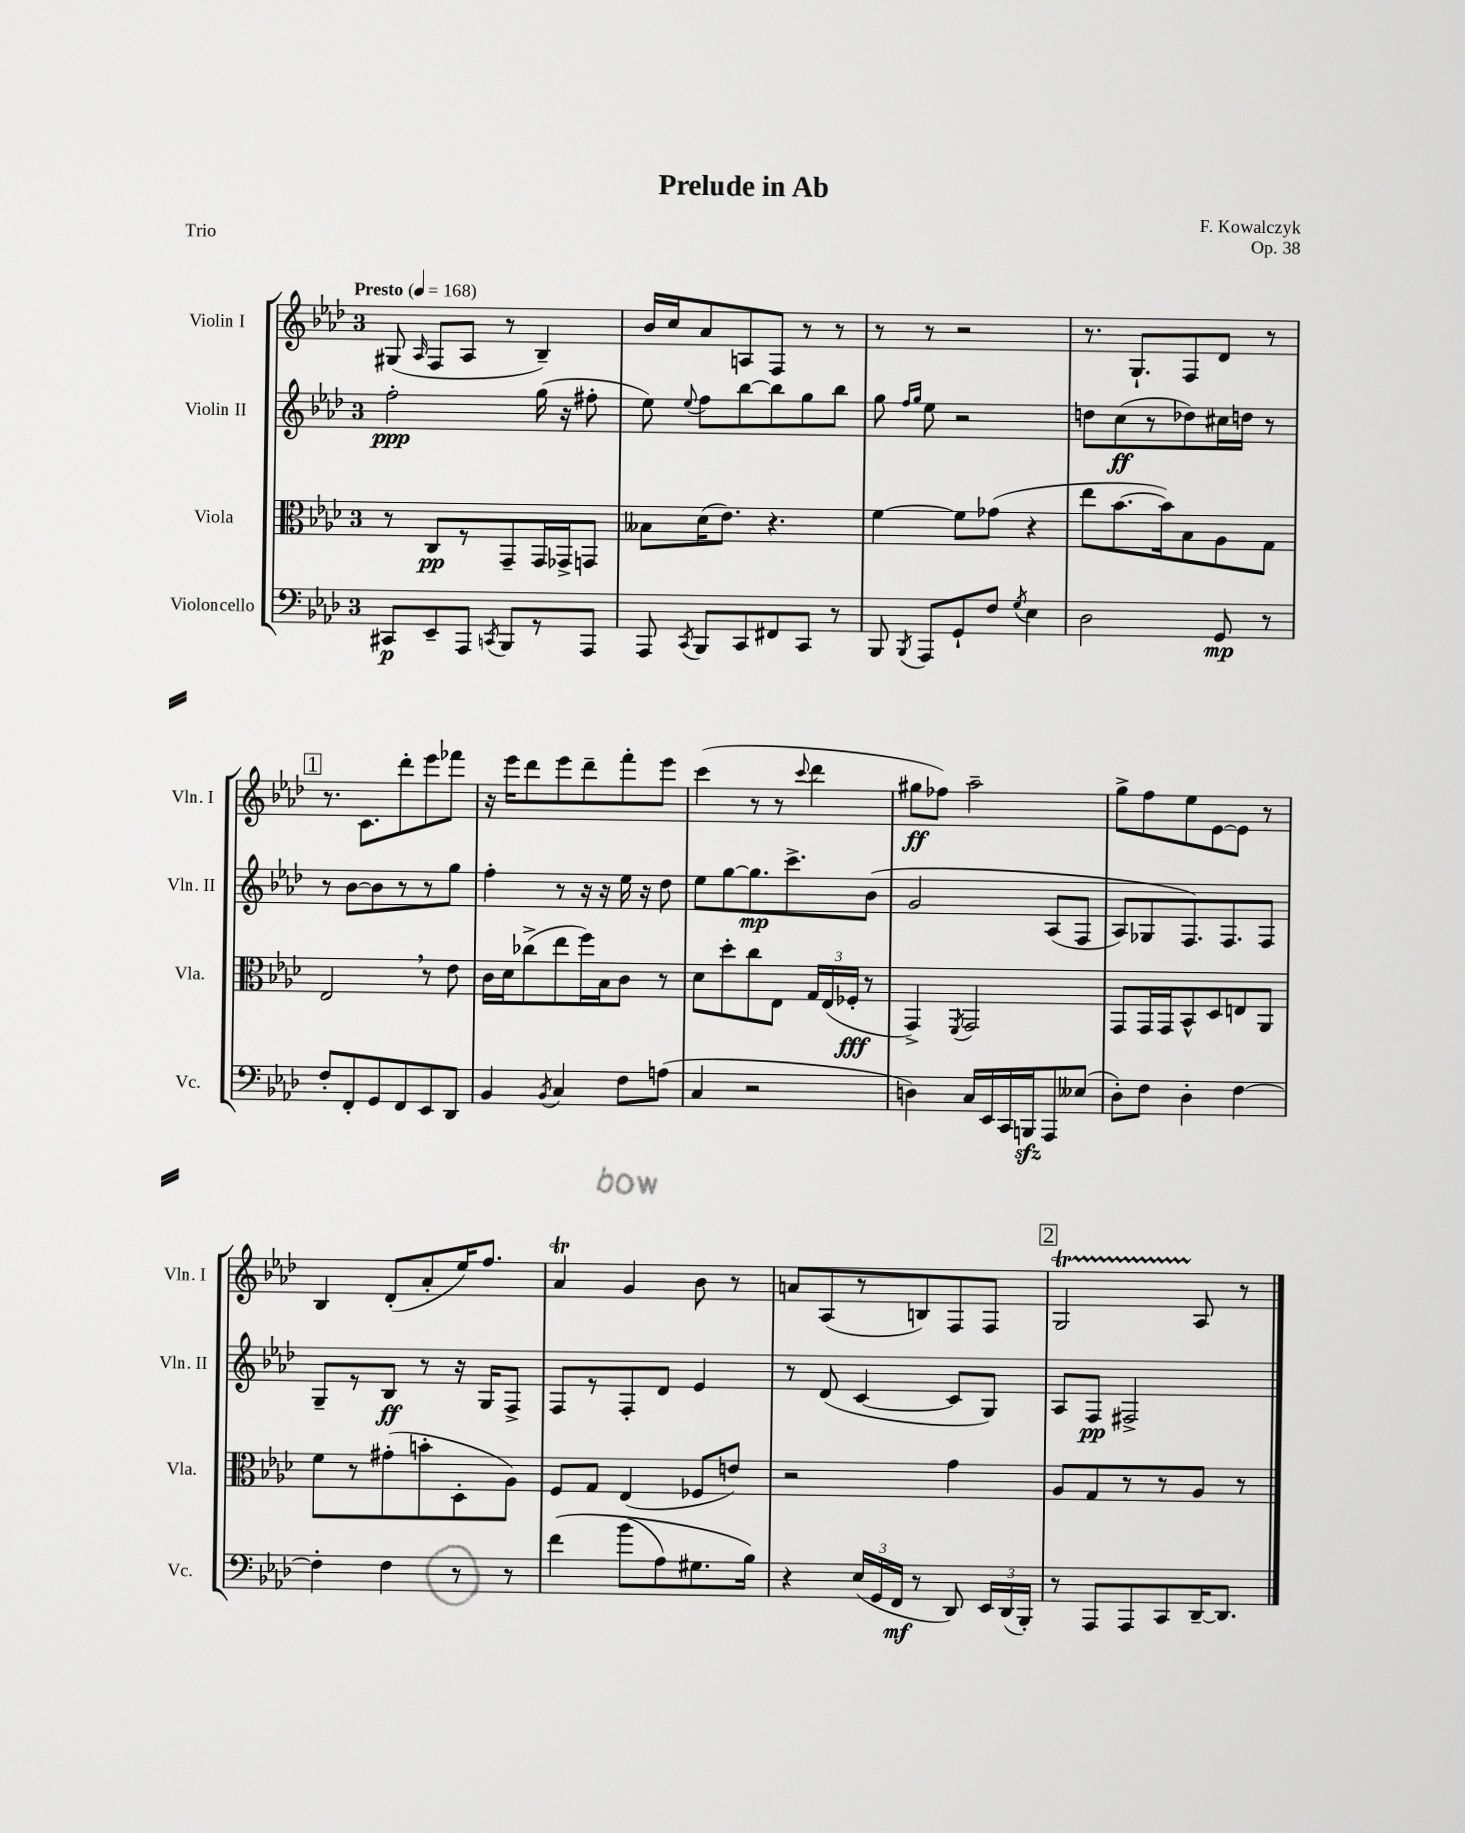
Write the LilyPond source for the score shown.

\header { title = "Prelude in Ab" composer = "F. Kowalczyk" opus = "Op. 38" piece = "Trio" }
<<
\new StaffGroup <<
\new Staff = "s0" \with { instrumentName = "Violin I" shortInstrumentName = "Vln. I" } {
    \clef treble \key aes \major \once \override Staff.TimeSignature.style = #'single-digit \time 3/4 \tempo "Presto" 4 = 168
    \autoBeamOff gis8( \grace { aes16 } f8[ aes8] r8 bes4--) |
    bes'16[ c''16 aes'8 a8 f8] r8 r8 |
    r8 r8 r2 |
    r8. g8.[-! f8 des'8] r8 |
    \mark \markup { \box "1" } r8. c'8.[ des'''8-. ees'''8 fes'''8] |
    r16 ees'''16[ des'''8 ees'''8 des'''8-- f'''8-. ees'''8] |
    c'''4( r8 r8 \appoggiatura { c'''8 } des'''4 |
    gis''8[\ff fes''8]) aes''2-- |
    g''8[-> f''8 ees''8 ees'8~ ees'8] r8 |
    bes4 des'8[-.( aes'8-. ees''16) f''8.] |
    aes'4\trill g'4 bes'8 r8 |
    a'8[ aes8( r8 b8) f8 f8] |
    \mark \markup { \box "2" } g2\startTrillSpan aes8\stopTrillSpan r8 \bar "|." |
}
\new Staff = "s1" \with { instrumentName = "Violin II" shortInstrumentName = "Vln. II" } {
    \clef treble \key aes \major \once \override Staff.TimeSignature.style = #'single-digit \time 3/4
    \autoBeamOff f''2-.\ppp g''16( r16 fis''8-. |
    ees''8) \appoggiatura { ees''8 } f''8[ bes''8~ bes''8 g''8 bes''8] |
    g''8 \grace { f''16[ g''16] } ees''8 r2 |
    d''8[ c''8\ff( r8 des''8) cis''16 d''16] r8 |
    \mark \markup { \box "1" } r8 bes'8[~ bes'8 r8 r8 g''8] |
    f''4-. r8 r16 r16 ees''16 r16 des''8 |
    ees''8[ g''8~ g''8.\mp c'''8.-> bes'8]\( |
    g'2 aes8[( f8] |
    aes8[) ges8 f8.\) f8. f8] |
    g8[-- r8 bes8]\ff r8 r16 g16[ f8]-> |
    f8[ r8 f8-. des'8] ees'4 |
    r8 des'8( c'4~ c'8[ g8]) |
    \mark \markup { \box "2" } aes8[ f8]\pp fis2-> \bar "|." |
}
\new Staff = "s2" \with { instrumentName = "Viola" shortInstrumentName = "Vla." } {
    \clef alto \key aes \major \once \override Staff.TimeSignature.style = #'single-digit \time 3/4
    \autoBeamOff r8 c8[\pp r8 g,8-- g,16 ges,16-> g,8] |
    beses8[ des'16( ees'8.]) r4. |
    f'4~ f'8[ ges'8]( r4 |
    ees''8[ bes'8.~ bes'16) bes8 aes8 g8] |
    \mark \markup { \box "1" } ees2 \breathe r8 ees'8 |
    c'16[ des'16 ces''8->( ees''8 f''16) bes16 c'8] r8 |
    des'8[ des''8-. c''8 ees8] \tuplet 3/2 { g16[ ees16( fes16]-.\fff } r8 |
    g,4->) \acciaccatura { f,8 } g,2 |
    g,8[ g,16 g,16 bes,8-^ des8 e8 aes,8] |
    f'8[ r8 gis'8-.( b'8-. des8-. aes8]) |
    f8[ g8] ees4( fes8[ e'8]) |
    r2 g'4 |
    \mark \markup { \box "2" } aes8[ g8 r8 r8 aes8] r8 \bar "|." |
}
\new Staff = "s3" \with { instrumentName = "Violoncello" shortInstrumentName = "Vc." } {
    \clef bass \key aes \major \once \override Staff.TimeSignature.style = #'single-digit \time 3/4
    \autoBeamOff cis,8[\p ees,8-- aes,,8] \acciaccatura { c,8 } bes,,8[ r8 aes,,8] |
    aes,,8 \acciaccatura { c,8 } bes,,8[ c,8 fis,8 c,8] r8 |
    bes,,8 \acciaccatura { bes,,8 } aes,,8[ g,8-! f8] \acciaccatura { g8 } ees4 |
    des2 g,8\mp r8 |
    \mark \markup { \box "1" } f8[-. f,8-. g,8 f,8 ees,8 des,8] |
    bes,4 \acciaccatura { bes,8 } c4 f8[ a8]( |
    c4 r2 |
    d4) c16[ ees,16 c,16 b,,16\sfz aes,,8 eeses8]( |
    des8[-.) f8] des4-. f4~ |
    f4-. f4 r8 r8 |
    f'4\( bes'8[( aes8) gis8. bes16]\) |
    r4 \tuplet 3/2 { ees16[( g,16 f,16]\mf } r8 des,8) \tuplet 3/2 { ees,16[ des,16( bes,,16]-.) } |
    \mark \markup { \box "2" } r8 aes,,8[ aes,,8 c,8 des,16~-- des,8.] \bar "|." |
}
>>
>>
\layout { \context { \Score \remove "Bar_number_engraver" } }
